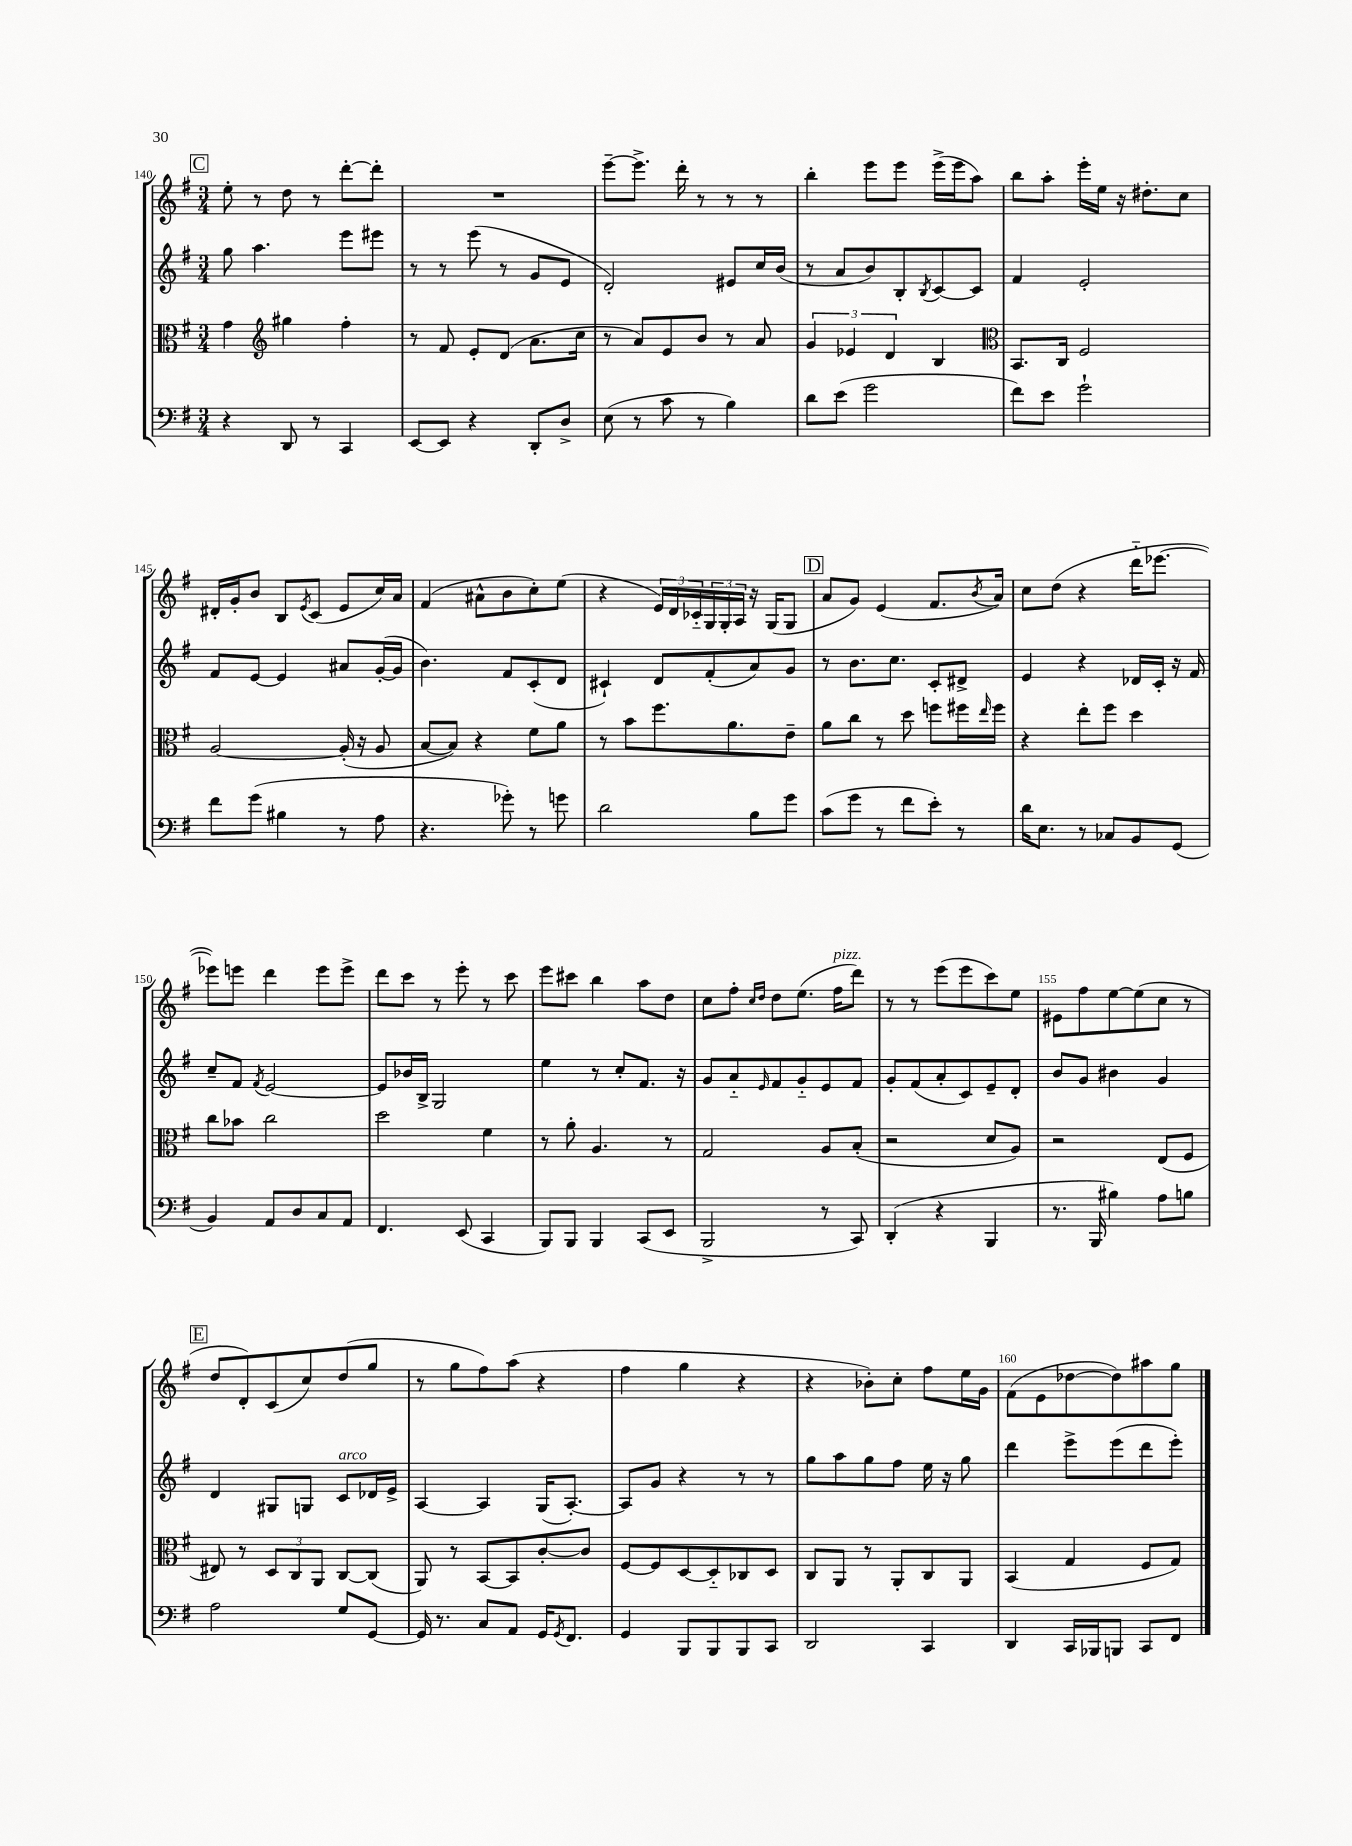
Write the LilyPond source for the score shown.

<<
\new StaffGroup <<
\new Staff = "s0" {
    \clef treble \key g \major \numericTimeSignature \time 3/4
    \mark \markup { \box "C" } e''8-. r8 d''8 r8 d'''8~-. d'''8-. |
    R2. |
    e'''8~-- e'''8.-> d'''16-. r8 r8 r8 |
    b''4-. e'''8 e'''8 e'''16->( e'''16 a''8) |
    b''8 a''8-. e'''16-. e''16 r16 dis''8.-. c''8 |
    dis'16-. g'16-. b'8 b8 \acciaccatura { e'8 } c'8( e'8 c''16) a'16 |
    fis'4( ais'8-^ b'8 c''8-.) e''8( |
    r4 \tuplet 3/2 { e'16) d'16 ces'16-_ } \tuplet 3/2 { g16 g16-. a16 } r16 g16( g8 |
    \mark \markup { \box "D" } a'8 g'8) e'4( fis'8. \acciaccatura { b'8 } a'16) |
    c''8 d''8( r4 d'''16-_ ees'''8.~ |
    ees'''8) e'''8 d'''4 e'''8 e'''8-> |
    d'''8 c'''8 r8 e'''8-. r8 c'''8 |
    e'''8 cis'''8 b''4 a''8 d''8 |
    c''8 fis''8-. \grace { c''16 d''16 } d''8 e''8.( fis''16^\markup { \italic "pizz." } d'''8) |
    r8 r8 e'''8( e'''8 c'''8) e''8 |
    eis'8 fis''8 e''8~ e''8( c''8 r8 |
    \mark \markup { \box "E" } d''8 d'8-.) c'8( c''8) d''8( g''8 |
    r8 g''8 fis''8) a''8( r4 |
    fis''4 g''4 r4 |
    r4 bes'8-.) c''8-. fis''8 e''16 g'16 |
    fis'8( e'8 des''8~ des''8) ais''8 g''8 \bar "|." |
}
\new Staff = "s1" {
    \clef treble \key g \major \numericTimeSignature \time 3/4
    \mark \markup { \box "C" } g''8 a''4. e'''8 eis'''8 |
    r8 r8 e'''8( r8 g'8 e'8 |
    d'2-.) eis'8 c''16 b'16( |
    r8 a'8 b'8) b8-. \acciaccatura { b8 } c'8~ c'8 |
    fis'4 e'2-. |
    fis'8 e'8~ e'4 ais'8 g'16~-.( g'16 |
    b'4.) fis'8 c'8-.( d'8 |
    cis'4-!) d'8 fis'8-.( a'8) g'8 |
    \mark \markup { \box "D" } r8 b'8. c''8. c'8-. dis'8-> |
    e'4 r4 des'16 c'16-. r16 fis'16 |
    c''8-- fis'8 \acciaccatura { fis'8 } e'2~ |
    e'8 bes'16 b16-> g2 |
    e''4 r8 c''8-. fis'8. r16 |
    g'8 a'8-_ \grace { e'16 } fis'8 g'8-_ e'8 fis'8 |
    g'8-. fis'8( a'8-. c'8) e'8-- d'8-. |
    b'8 g'8 bis'4 g'4 |
    \mark \markup { \box "E" } d'4 gis8 g8 c'8^\markup { \italic "arco" } des'16 e'16-> |
    a4~ a4 g16( a8.~-.) |
    a8 g'8 r4 r8 r8 |
    g''8 a''8 g''8 fis''8 e''16 r16 g''8 |
    d'''4 e'''8-> e'''8( d'''8 e'''8-.) \bar "|." |
}
\new Staff = "s2" {
    \clef alto \key g \major \numericTimeSignature \time 3/4
    \mark \markup { \box "C" } g'4 \clef treble gis''4 fis''4-. |
    r8 fis'8 e'8-. d'8( a'8. c''16 |
    r8 a'8) e'8 b'8 r8 a'8 |
    \tuplet 3/2 { g'4 ees'4 d'4 } b4 |
    \clef alto b,8. c16 fis2 |
    a2~ a16-.( r16 a8 |
    b8~ b8) r4 fis'8 a'8 |
    r8 b'8 fis''8. a'8. e'8-- |
    \mark \markup { \box "D" } a'8 c''8 r8 d''8 f''8 fis''16 \grace { e''16 } fis''16 |
    r4 e''8-. fis''8 d''4 |
    c''8 bes'8 c''2 |
    d''2 fis'4 |
    r8 a'8-. a4. r8 |
    g2 a8 b8-.( |
    r2 d'8 a8) |
    r2 e8( fis8 |
    \mark \markup { \box "E" } eis8) r8 \tuplet 3/2 { d8 c8 a,8 } c8~ c8( |
    a,8) r8 b,8~ b,8 c'8~-. c'8 |
    fis8~ fis8 d8~ d8-_ ces8 d8 |
    c8 a,8 r8 a,8-. c8 a,8 |
    b,4( g4 fis8 g8) \bar "|." |
}
\new Staff = "s3" {
    \clef bass \key g \major \numericTimeSignature \time 3/4
    \mark \markup { \box "C" } r4 d,8 r8 c,4 |
    e,8~ e,8 r4 d,8-. d8-> |
    e8( r8 c'8 r8 b4) |
    d'8 e'8( g'2 |
    fis'8) e'8 g'2-! |
    fis'8 g'8( bis4 r8 a8 |
    r4. ges'8-.) r8 g'8 |
    d'2 b8 g'8 |
    \mark \markup { \box "D" } c'8( g'8 r8 fis'8 e'8-.) r8 |
    d'16 e8. r8 ces8 b,8 g,8( |
    b,4) a,8 d8 c8 a,8 |
    fis,4. e,8( c,4 |
    b,,8) b,,8 b,,4 c,8( e,8 |
    b,,2-> r8 c,8) |
    d,4-.( r4 b,,4 |
    r8. b,,16 bis4) a8 b8 |
    \mark \markup { \box "E" } a2 g8 g,8~ |
    g,16 r8. c8 a,8 g,16 \acciaccatura { g,8 } fis,8. |
    g,4 b,,8 b,,8 b,,8 c,8 |
    d,2 c,4 |
    d,4 c,16 bes,,16 b,,8 c,8 fis,8 \bar "|." |
}
>>
>>
\layout { \context { \Score currentBarNumber = #140 \override BarNumber.break-visibility = ##(#f #t #t) barNumberVisibility = #(every-nth-bar-number-visible 5) } }
